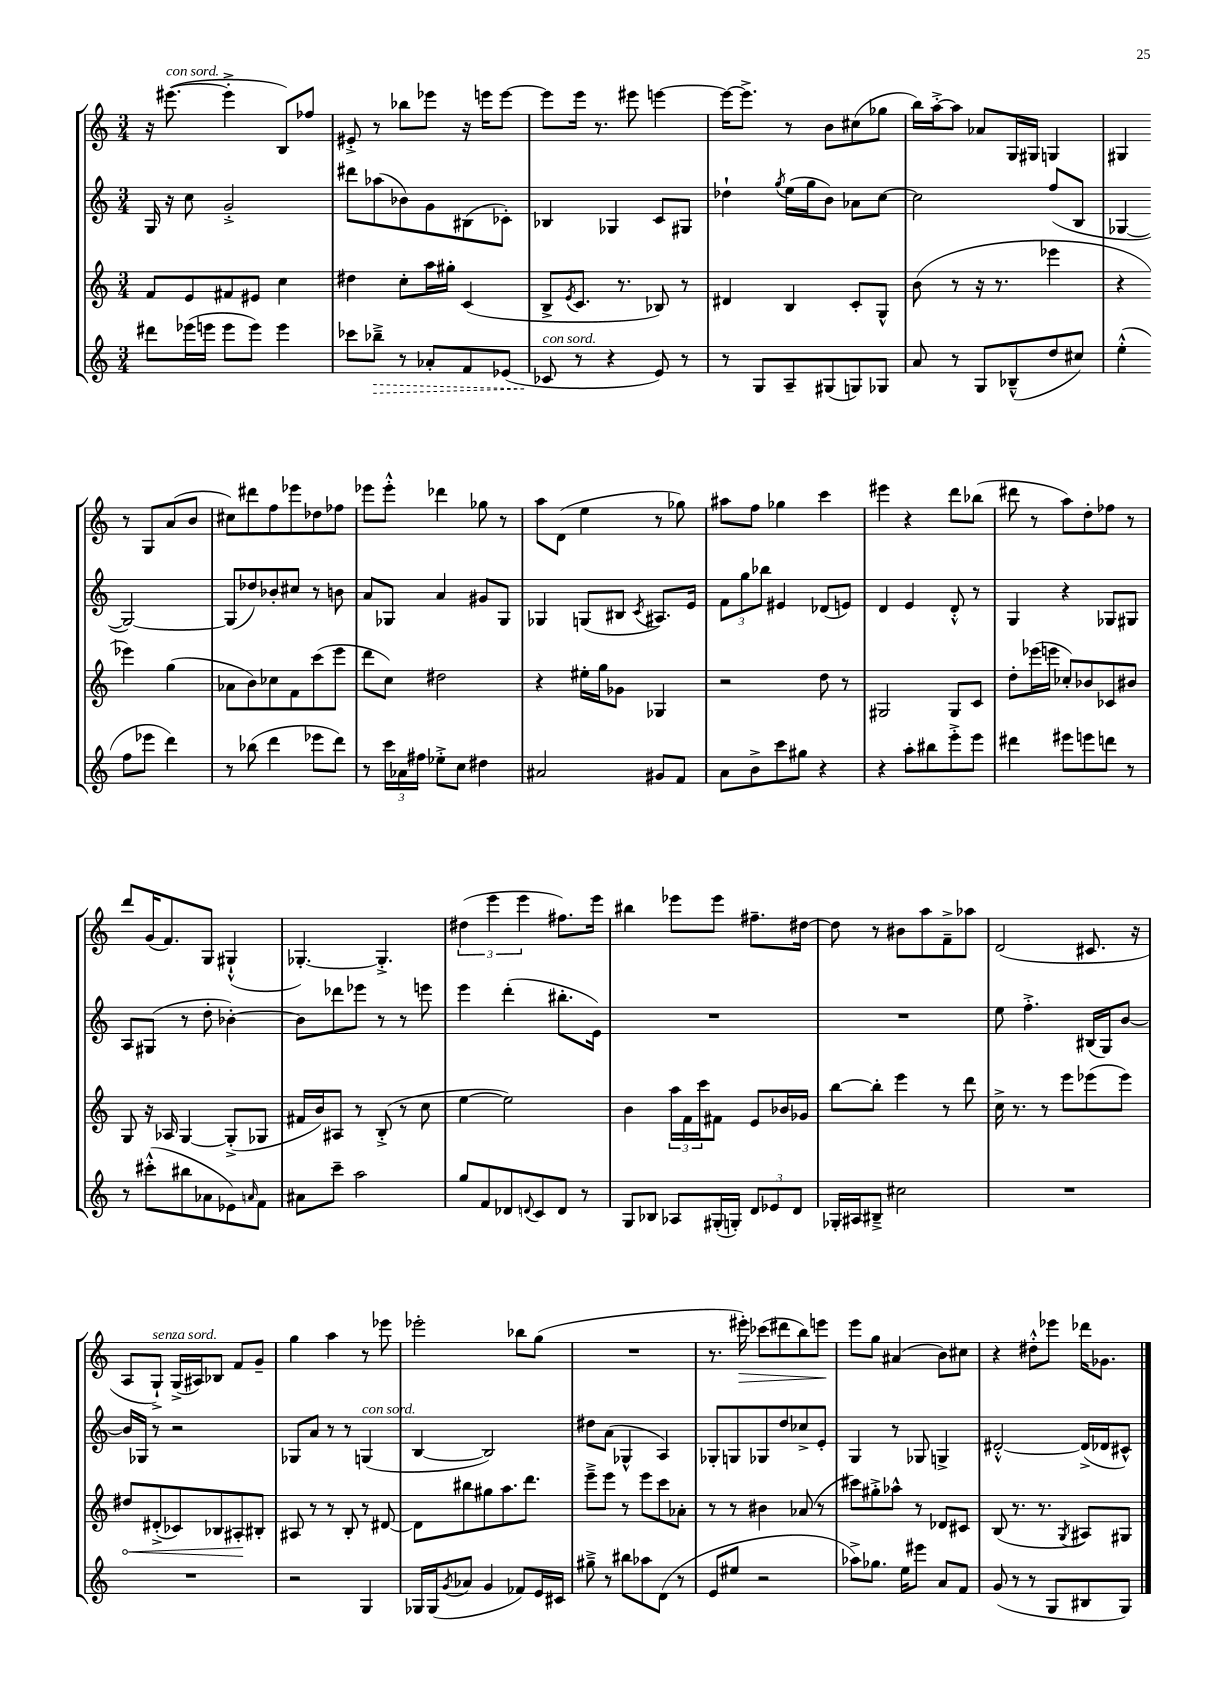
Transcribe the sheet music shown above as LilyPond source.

<<
\new StaffGroup <<
\new Staff = "s0" {
    \clef treble \key c \major \numericTimeSignature \time 3/4
    r16 eis'''8.~^\markup { \italic "con sord." }( eis'''4-.-> b8) fes''8 |
    eis'8-.-> r8 bes''8 ees'''8 r16 e'''16 e'''8~ |
    e'''8 e'''16 r8. eis'''8 e'''4~ |
    e'''16~ e'''8.-> r8 b'8 cis''8( ges''8 |
    b''16) a''16~-.-> a''8 aes'8 g16 gis16 g4 |
    gis4 r8 gis8 a'8( b'8 |
    cis''8) dis'''8 f''8 ees'''8 des''8 fes''8 |
    ees'''8 ees'''8-.-^ des'''4 ges''8 r8 |
    a''8 d'8( e''4 r8 ges''8) |
    ais''8 f''8 ges''4 c'''4 |
    eis'''4 r4 d'''8 bes''8( |
    dis'''8 r8 a''8) d''8-. fes''8 r8 |
    d'''8 g'16( f'8.) g8 gis4-!-^( |
    ges4.~-.) ges4.-.-> |
    \tuplet 3/2 { dis''4( e'''4 e'''4 } fis''8.) e'''16 |
    bis''4 ees'''8 ees'''8 fis''8.-- dis''16~ |
    dis''8 r8 bis'8 a''8 f'8---> aes''8 |
    d'2( cis'8. r16 |
    a8 g8-!->^\markup { \italic "senza sord." }) g16->( ais16) bes8 f'8 g'8-- |
    g''4 a''4 r8 ees'''8 |
    ees'''2-. bes''8 g''8( |
    R2. |
    r8. eis'''16-.\>) ces'''8( dis'''8 b''8) e'''8\! |
    e'''8 g''8 ais'4( b'8) cis''8 |
    r4 dis''8-.-^ ees'''8 des'''16 ges'8. \bar "|." |
}
\new Staff = "s1" {
    \clef treble \key c \major \numericTimeSignature \time 3/4
    g16 r16 c''8 g'2-.-> |
    dis'''8 aes''8( bes'8) g'8 bis8( ces'8-.) |
    bes4 ges4 c'8 gis8 |
    des''4-! \acciaccatura { g''8 } e''16( g''16 b'8) aes'8 c''8~ |
    c''2 f''8( b8 |
    ges4~ ges2~) |
    ges8( des''8) bes'8-. cis''8 r8 b'8 |
    a'8 ges8 a'4 gis'8 ges8 |
    ges4 g8( bis8 \acciaccatura { c'8 } ais8.) e'16 |
    \tuplet 3/2 { f'8 g''8 bes''8 } eis'4 des'8( e'8) |
    d'4 e'4 d'8-.-^ r8 |
    g4 r4 ges8 gis8 |
    a8 gis8( r8 d''8-. bes'4~-.) |
    bes'8 des'''8 ees'''8 r8 r8 e'''8 |
    e'''4 d'''4-.( bis''8.-. e'16) |
    R2. |
    R2. |
    e''8 f''4.-.-> bis16( g16) b'8~ |
    b'16 ges16 r8 r2 |
    ges8 a'8 r8 r8 g4^\markup { \italic "con sord." }( |
    b4~ b2) |
    dis''8 a'8( ges4-^ a4) |
    ges8-. g8 ges8 d''8 ces''8-> e'8-. |
    g4 r8 ges8 g4-> |
    dis'2~-.-^ dis'16->( des'16 cis'8-^) \bar "|." |
}
\new Staff = "s2" {
    \clef treble \key c \major \numericTimeSignature \time 3/4
    f'8 e'8 fis'8 eis'8 c''4 |
    dis''4 c''8-. a''16 gis''16-. c'4( |
    b8-> \acciaccatura { e'8 } c'8. r8. bes8) r8 |
    dis'4 b4 c'8-. g8-^ |
    b'8( r8 r16 r8. ees'''4 |
    r4 ees'''4) g''4( |
    aes'8 b'8) ces''8 f'8 c'''8( e'''8 |
    d'''8 c''8) dis''2 |
    r4 eis''16-. g''16 ges'8 ges4 |
    r2 d''8 r8 |
    gis2 gis8 c'8 |
    d''8-. ees'''16( e'''16 ces''8-.) bes'8 ces'8 bis'8 |
    g8 r16 aes16 g4~ g8-.->( ges8 |
    fis'16 b'16) ais8 r8 b8-.->( r8 c''8 |
    e''4~ e''2) |
    b'4 \tuplet 3/2 { a''16 f'16 c'''16 } fis'8 e'8 bes'16 ges'16 |
    b''8~ b''8-. e'''4 r8 d'''8 |
    c''16-> r8. r8 e'''8 ees'''8( ees'''8) |
    \once \override Hairpin.circled-tip = ##t dis''8\< dis'8-.->( ces'8) bes8 ais8-.\! bis8-. |
    ais8 r8 r8 b8-. r8 dis'8~ |
    dis'8 bis''8 gis''8 a''8. d'''8. |
    e'''8---> e'''8 r8 e'''8 c'''8 aes'8-. |
    r8 r8 bis'4 aes'8( r8 |
    cis'''8) gis''8-.-> aes''8-^ r8 des'8 cis'8 |
    b8( r8. r8. \acciaccatura { g8 } ais8) gis8 \bar "|." |
}
\new Staff = "s3" {
    \clef treble \key c \major \numericTimeSignature \time 3/4
    dis'''8 ees'''16( e'''16 e'''8 e'''8) e'''4 |
    ces'''8 \once \override Hairpin.style = #'dashed-line bes''8--->\> r8 aes'8-. f'8 ees'8( |
    ces'8\!^\markup { \italic "con sord." } r8 r4 e'8) r8 |
    r8 g8 a8-- gis8( g8) ges8 |
    a'8 r8 g8 bes8---^( d''8 cis''8) |
    e''4-.-^( f''8 ees'''8 d'''4) |
    r8 bes''8( d'''4 ees'''8 d'''8) |
    r8 \tuplet 3/2 { c'''16 aes'16 fis''16 } ees''8-.-> c''8 dis''4 |
    ais'2 gis'8 f'8 |
    a'8 b'8-> c'''8 gis''8 r4 |
    r4 a''8-. bis''8 e'''8-.-> e'''8 |
    dis'''4 eis'''8 e'''8 d'''8 r8 |
    r8 cis'''8-.-^( bis''8 aes'8 ees'8) \grace { a'16 } f'8 |
    ais'8 c'''8-- a''2 |
    g''8 f'8 des'8 \appoggiatura { d'8 } c'8 d'8 r8 |
    g8 bes8 aes8 gis16-.( g16-.) \tuplet 3/2 { d'8 ees'8 d'8 } |
    ges16-. ais16 bis8---> cis''2 |
    R2. |
    R2. |
    r2 g4 |
    ges16 ges16( \acciaccatura { g'8 } aes'8 g'4 fes'8) e'16 cis'16 |
    gis''8---> r8 bis''8 aes''8 d'8( r8 |
    e'8 eis''8 r2 |
    aes''8->) ges''8. e''16 eis'''8 a'8 f'8 |
    g'8( r8 r8 g8 bis8 g8) \bar "|." |
}
>>
>>
\layout { \context { \Score \remove "Bar_number_engraver" } }
